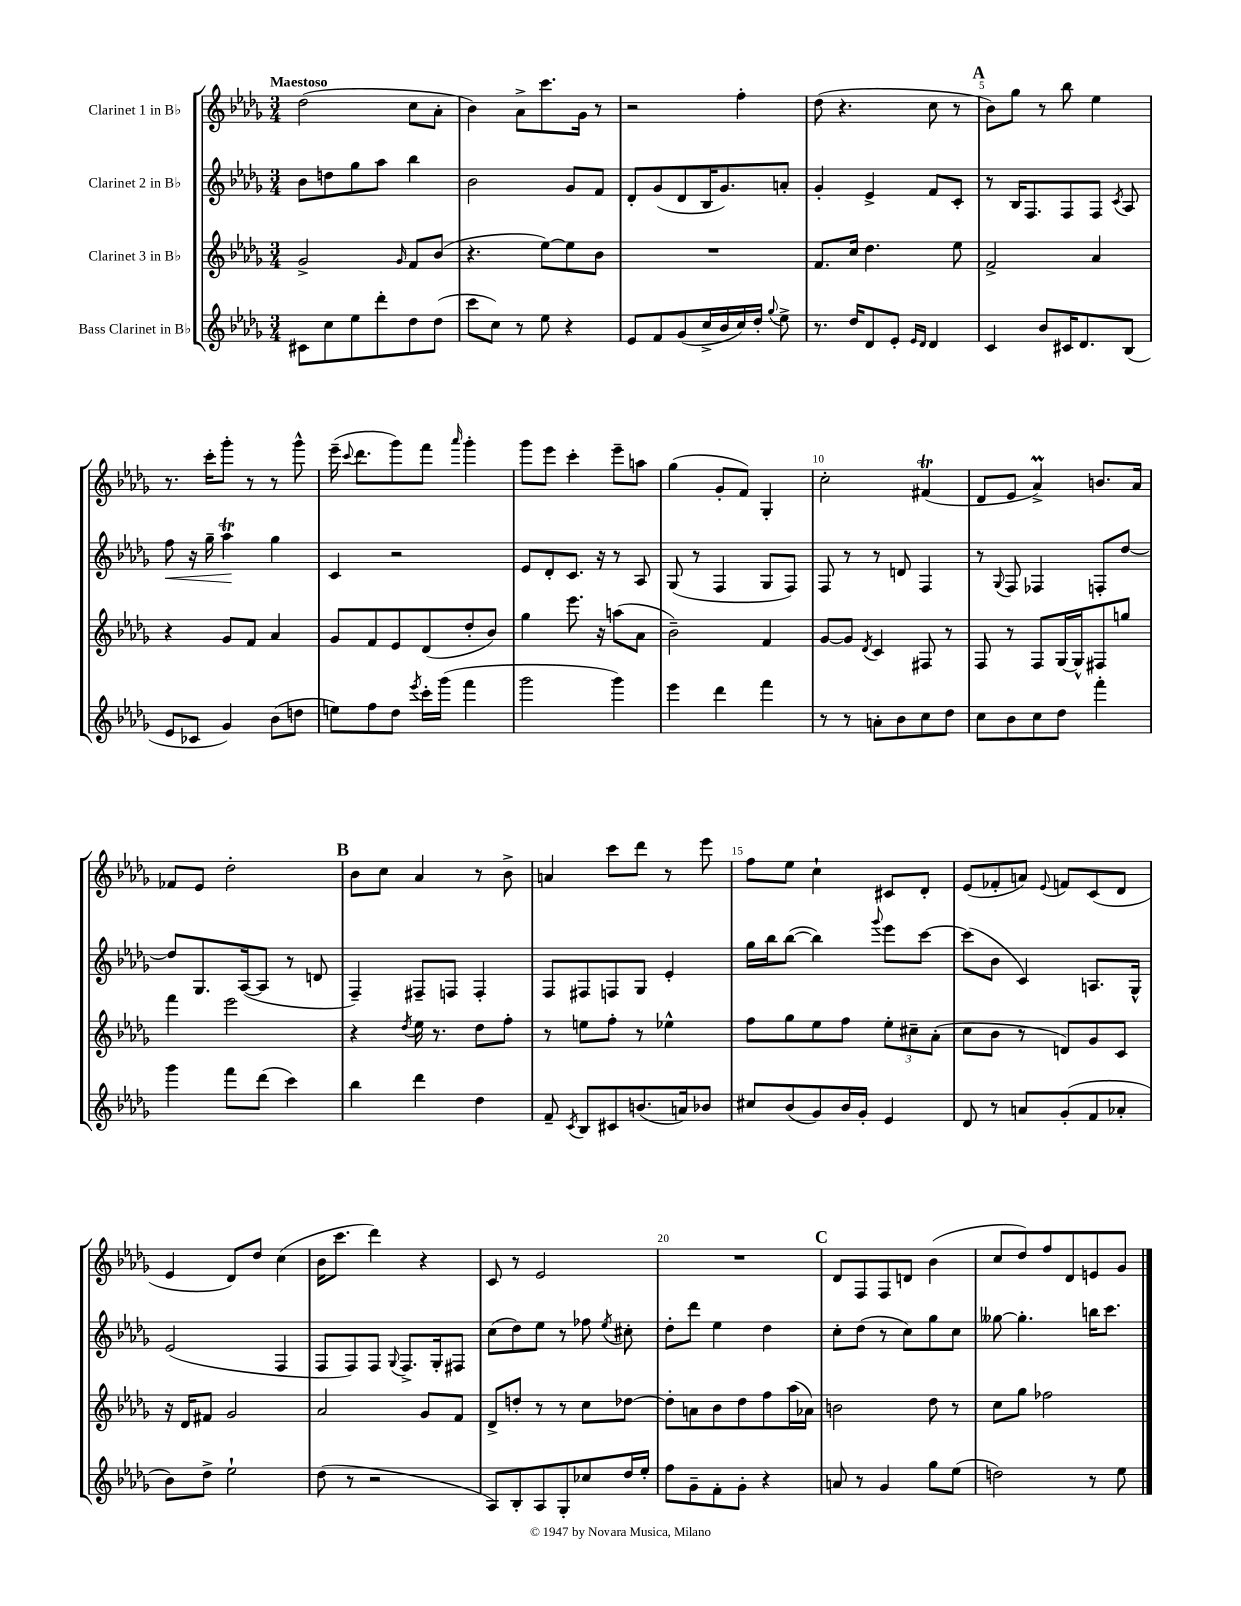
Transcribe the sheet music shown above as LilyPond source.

<<
\new StaffGroup <<
\new Staff = "s0" \with { instrumentName = "Clarinet 1 in Bb" } {
    \clef treble \key des \major \numericTimeSignature \time 3/4 \tempo "Maestoso"
    \autoBeamOff des''2( c''8[ aes'8]-. |
    bes'4) aes'8[-> c'''8. ges'16] r8 |
    r2 f''4-. |
    des''8( r4. c''8 r8 |
    \mark \markup { \bold "A" } bes'8[) ges''8] r8 bes''8 ees''4 |
    r8. c'''16[-. ges'''8]-. r8 r8 ges'''8-^ |
    ees'''16--( \appoggiatura { c'''8 } des'''8.[ ges'''8) f'''8] \grace { aes'''16 } ges'''4-. |
    ges'''8[ ees'''8] c'''4-. ees'''8[-- a''8] |
    ges''4( ges'8[-. f'8]) ges4-. |
    c''2-. fis'4\trill( |
    des'8[ ees'8] aes'4->\prall) b'8.[ aes'16] |
    fes'8[ ees'8] des''2-. |
    \mark \markup { \bold "B" } bes'8[ c''8] aes'4 r8 bes'8-> |
    a'4 c'''8[ des'''8] r8 ees'''8 |
    f''8[ ees''8] c''4-! cis'8[ des'8]-. |
    ees'8[( fes'8-. a'8]) \appoggiatura { ees'8 } f'8[ c'8( des'8] |
    ees'4 des'8[) des''8] c''4( |
    bes'16[ c'''8.] des'''4) r4 |
    c'8 r8 ees'2 |
    R2. |
    \mark \markup { \bold "C" } des'8[ f8 f8 d'8] bes'4( |
    c''8[ des''8) f''8 des'8 e'8 ges'8] \bar "|." |
}
\new Staff = "s1" \with { instrumentName = "Clarinet 2 in Bb" } {
    \clef treble \key des \major \numericTimeSignature \time 3/4
    \autoBeamOff bes'8[ d''8 ges''8 aes''8] bes''4 |
    bes'2 ges'8[ f'8] |
    des'8[-. ges'8( des'8 bes16 ges'8.) a'8]-. |
    ges'4-. ees'4-> f'8[ c'8]-. |
    \mark \markup { \bold "A" } r8 bes16[ f8. f8 f8] \acciaccatura { c'8 } aes8 |
    f''8\< r16 ges''16-- aes''4\trill\! ges''4 |
    c'4 r2 |
    ees'8[ des'8-. c'8.] r16 r8 aes8 |
    ges8( r8 f4 ges8[ f8]) |
    f8 r8 r8 d'8 f4 |
    r8 \appoggiatura { ges8 } f8 fes4 f8[-. des''8]~ |
    des''8[ ges8. aes16~( aes8] r8 d'8 |
    \mark \markup { \bold "B" } f4--) fis8[-- f8] f4-. |
    f8[ fis8 f8 ges8] ees'4-. |
    ges''16[ bes''16 bes''8]~( bes''4) \appoggiatura { ges'''8 } ees'''8[ c'''8]~ |
    c'''8[( bes'8] c'4) a8.[ ges16]-^ |
    ees'2( f4 |
    f8[ f8) f8] \appoggiatura { ges8 } f8.[-> ges16-. fis8] |
    c''8[( des''8) ees''8] r8 fes''8 \acciaccatura { ees''8 } cis''8-. |
    des''8[-. des'''8] ees''4 des''4 |
    \mark \markup { \bold "C" } c''8[-. des''8]( r8 c''8[) ges''8 c''8] |
    geses''8~ geses''4.-. b''16[ c'''8.] \bar "|." |
}
\new Staff = "s2" \with { instrumentName = "Clarinet 3 in Bb" } {
    \clef treble \key des \major \numericTimeSignature \time 3/4
    \autoBeamOff ges'2-> \grace { ges'16 } f'8[ bes'8]( |
    r4. ees''8[~) ees''8 bes'8] |
    R2. |
    f'8.[ c''16] des''4. ees''8 |
    \mark \markup { \bold "A" } f'2-> aes'4 |
    r4 ges'8[ f'8] aes'4 |
    ges'8[ f'8 ees'8 des'8( des''8-. bes'8]) |
    ges''4 ees'''8. r16 a''8[( aes'8] |
    bes'2--) f'4 |
    ges'8[~ ges'8] \acciaccatura { des'8 } c'4 fis8 r8 |
    f8 r8 f8[ ges16~ ges16-^ fis8 g''8] |
    f'''4 ees'''2 |
    \mark \markup { \bold "B" } r4 \acciaccatura { des''8 } ees''16 r8. des''8[ f''8]-. |
    r8 e''8[ f''8]-. r8 ees''4-^ |
    f''8[ ges''8 ees''8 f''8] \tuplet 3/2 { ees''8[-. cis''8-- aes'8]-.( } |
    c''8[ bes'8] r8 d'8[) ges'8 c'8] |
    r16 des'16[ fis'8] ges'2 |
    aes'2 ges'8[ f'8] |
    des'8[-> d''8]-. r8 r8 c''8[ des''8]~ |
    des''8[-. a'8 bes'8 des''8 f''8 aes''16( aes'16]) |
    \mark \markup { \bold "C" } b'2 des''8 r8 |
    c''8[ ges''8] fes''2 \bar "|." |
}
\new Staff = "s3" \with { instrumentName = "Bass Clarinet in Bb" } {
    \clef treble \key des \major \numericTimeSignature \time 3/4
    \autoBeamOff cis'8[ c''8 ees''8 des'''8-. des''8 des''8]( |
    c'''8[ c''8]) r8 ees''8 r4 |
    ees'8[ f'8 ges'8( c''16-> bes'16 c''16) des''16]-. \appoggiatura { ges''8 } ees''8-> |
    r8. des''16[ des'8 ees'8]-. \grace { ees'16[ des'16] } des'4 |
    \mark \markup { \bold "A" } c'4 bes'8[ cis'16 des'8. bes8]( |
    ees'8[ ces'8] ges'4) bes'8[( d''8] |
    e''8[) f''8 des''8] \acciaccatura { ees'''8 } c'''16[-. ges'''16]( f'''4 |
    ges'''2 ges'''4) |
    ees'''4 des'''4 f'''4 |
    r8 r8 a'8[-. bes'8 c''8 des''8] |
    c''8[ bes'8 c''8 des''8] f'''4-. |
    ges'''4 f'''8[ des'''8]( c'''4) |
    \mark \markup { \bold "B" } bes''4 des'''4 des''4 |
    f'8-- \acciaccatura { c'8 } bes8[ cis'8 b'8.( a'16) bes'8] |
    cis''8[ bes'8( ges'8) bes'16 ges'16]-. ees'4 |
    des'8 r8 a'8[ ges'8-.( f'8 aes'8]-. |
    bes'8[) des''8]-> ees''2-! |
    des''8( r8 r2 |
    aes8[) bes8-. aes8 ges8-. ces''8 des''16 ees''16]-. |
    f''8[ ges'8-- f'8-. ges'8]-. r4 |
    \mark \markup { \bold "C" } a'8 r8 ges'4 ges''8[ ees''8]( |
    d''2) r8 ees''8 \bar "|." |
}
>>
>>
\layout { \context { \Score \override BarNumber.break-visibility = ##(#f #t #t) barNumberVisibility = #(every-nth-bar-number-visible 5) } }
